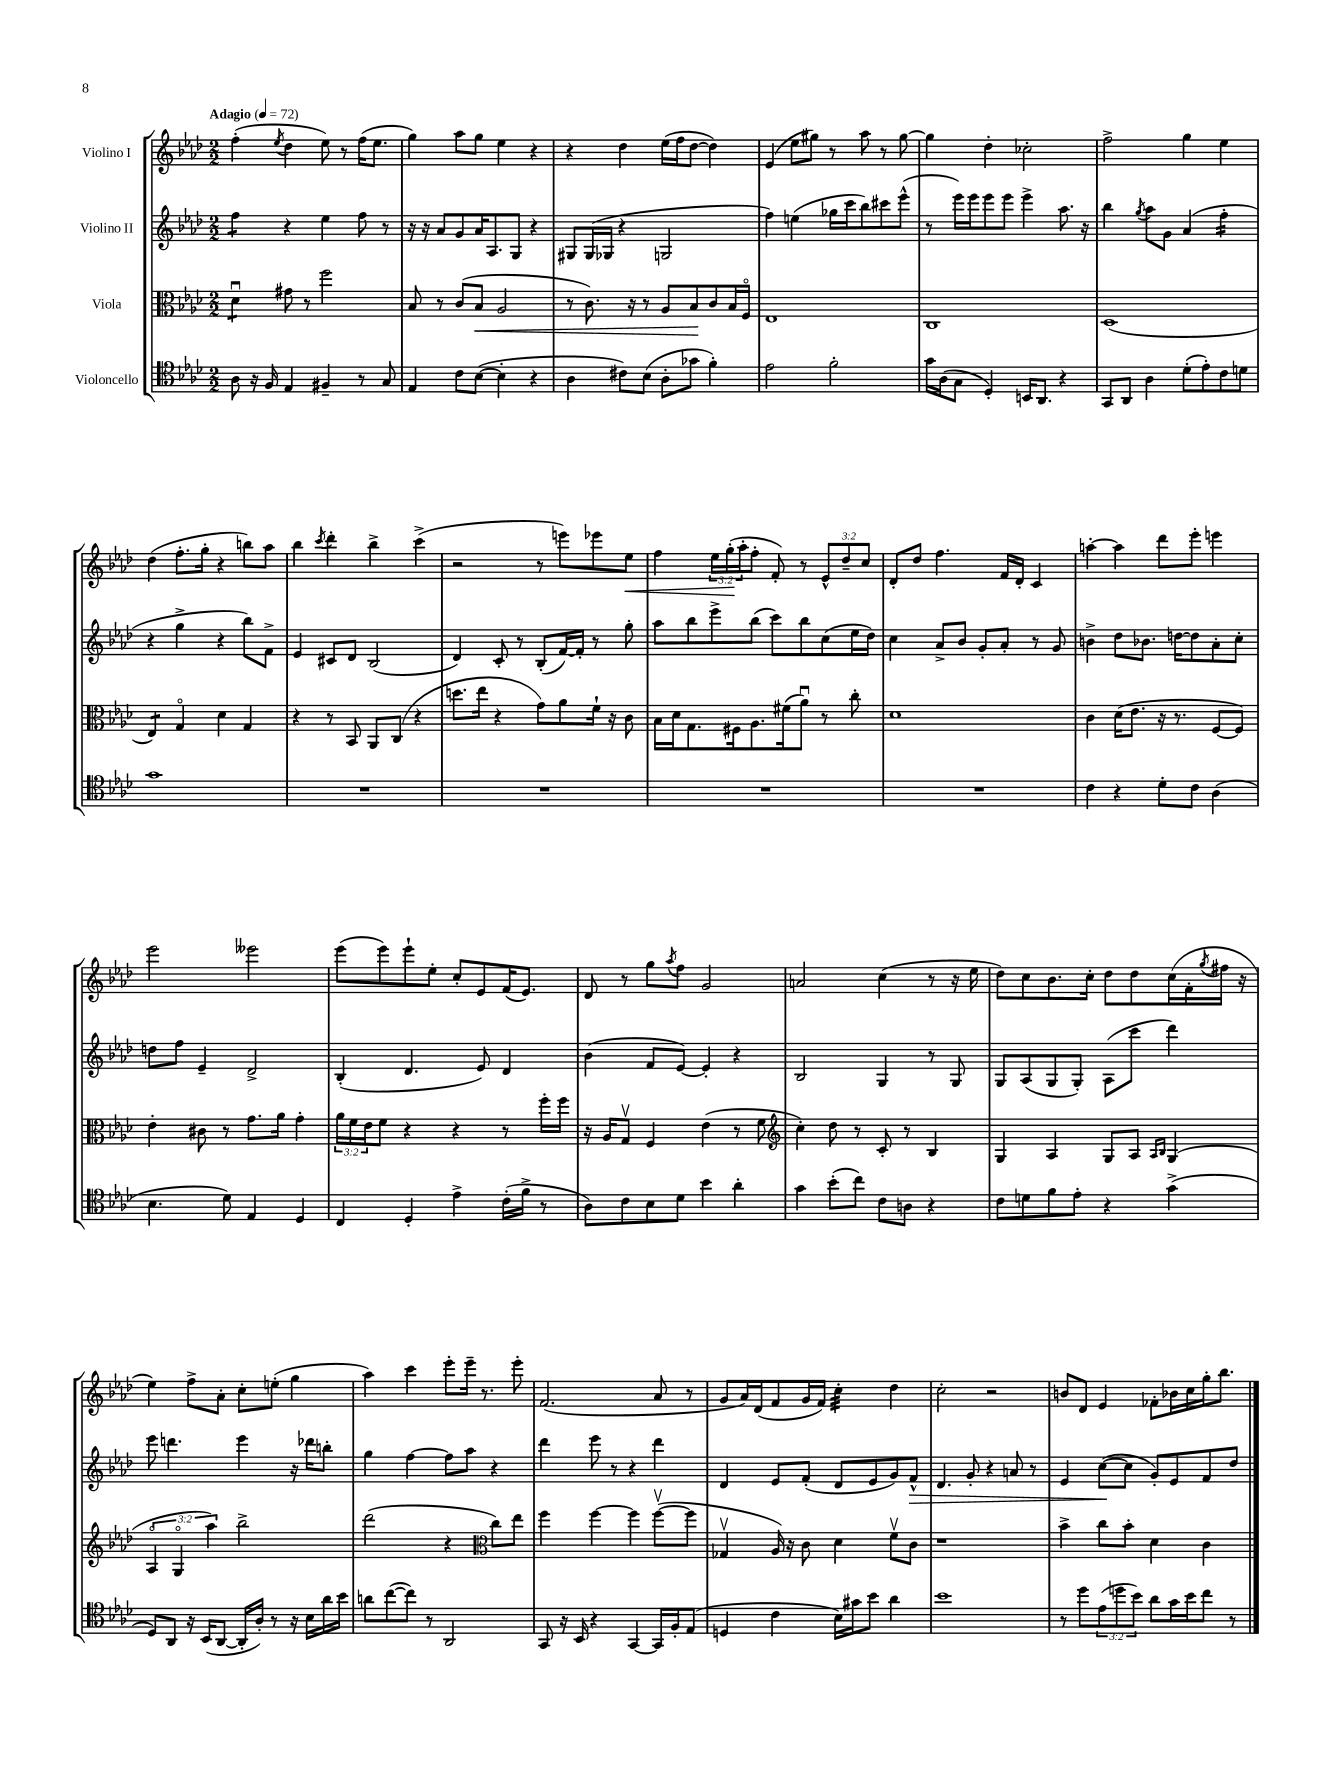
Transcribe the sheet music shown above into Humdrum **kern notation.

**kern	**kern	**kern	**kern
*staff4	*staff3	*staff2	*staff1
*clefC4	*clefC3	*clefG2	*clefG2
*k[b-e-a-d-]	*k[b-e-a-d-]	*k[b-e-a-d-]	*k[b-e-a-d-]
*M2/2	*M2/2	*M2/2	*M2/2
*MM72	*MM72	*MM72	*MM72
8A-	4d-u	4ff	(4ff'
16r	.	.	.
16F	.	.	.
.	.	.	8qee-
4E-	8g#	4r	4dd-
.	8r	.	.
4F#~	2ff	4ee-	8ee-)
.	.	.	8r
8r	.	8ff	(16ff
.	.	.	8.ee-
8G	.	8r	.
=	=	=	=
4E-	8B-	16r	4gg)
.	.	16r	.
.	8r	8a-	.
8c	(8c	8g	8aa-
([8B-	8B-	16a-	8gg
.	.	8.A-	.
4B-']	2A-	.	4ee-
.	.	8G	.
4r	.	4r	4r
=	=	=	=
4A-	8r	8G#	4r
.	8.c)	(16G#	.
.	.	16G-	.
8c#)	.	4r	4dd-
.	16r	.	.
(8B-	8r	.	.
8A-'	8A-	2G	(16ee-
.	.	.	16ff
8g-	8B-	.	[8dd-
4f')	8c	.	4dd-])
.	16B-	.	.
.	16Fo	.	.
=	=	=	=
2e-	1E-	4ff)	(4e-
.	.	(4ee	8ee-
.	.	.	8gg#)
2f'	.	16gg-	8r
.	.	16ccc	.
.	.	8bb-)	8aa-
.	.	8ccc#	8r
.	.	(8eee-^^	[8gg#
=	=	=	=
16g	1C	8r	4gg#]
(16A-	.	.	.
8G	.	16eee-)	.
.	.	16eee-	.
4D-')	.	8eee-	4dd-'
.	.	8eee-	.
16BB	.	4eee-^	2cc-'
8.AA-	.	.	.
4r	.	8.aa-	.
.	.	16r	.
=	=	=	=
8GG	(1D-	4bb-	2ff^
8AA-	.	.	.
.	.	8qgg	.
4A-	.	8aa-	.
.	.	8g	.
(8d-'	.	(4a-	4gg
8e-')	.	.	.
8c	.	4ff'	4ee-
8d	.	.	.
=	=	=	=
1g	4E-)	4r	(4dd-
.	4Go	4gg^	8.ff'
.	.	.	16gg'
.	4d-	4r	4r
.	4G	8bb-)	8bb)
.	.	8f^	8aa-
=	=	=	=
1r	4r	4e-	4bb-
.	.	.	8qccc
.	8r	8c#	4ddd-'
.	8BB-	8d-	.
.	8AA-	(2B-	4bb-^
.	(8C	.	.
.	4r	.	(4ccc^
=	=	=	=
1r	8.dd	4d-)	2r
.	16ee-	.	.
.	4r	8c'	.
.	.	8r	.
.	8g)	(8B-'	8r
.	8a-	[16f)	8eee)
.	.	16f']	.
.	16f`	8r	8eee-
.	16r	.	.
.	8c	8gg'	8ee-
=	=	=	=
1r	16B-	8aa-	4ff
.	16d-	.	.
.	8.G	8bb-	.
.	.	8eee-^	24ee-
.	.	.	(24gg'
.	16F#	.	.
.	.	.	24aa-'
.	8.A-	(8bb-	8ff'
.	.	8ccc)	8f')
.	(16f#	.	.
.	8a-u)	8bb-	8r
.	8r	(8cc	12e-^^
.	.	.	12dd-~
.	8cc'	16ee-	.
.	.	.	12cc
.	.	16dd-)	.
=	=	=	=
1r	1d-	4cc	8d-'
.	.	.	8dd-
.	.	8a-^	4.ff
.	.	8b-	.
.	.	8g'	.
.	.	8a-'	16f
.	.	.	16d-'
.	.	8r	4c
.	.	8g	.
=	=	=	=
4c	4c	4b^	[4aa'
4r	(16d-	8dd-	4aa]
.	8.e-	.	.
.	.	8.b-	.
8d-'	16r	.	8ddd-
.	8.r	[16dd	.
8c	.	8dd]	8eee-'
(4A-	[8F	8a-'	4eee
.	8F])	8cc'	.
=	=	=	=
4.B-	4e-'	8dd	2eee-
.	.	8ff	.
.	8c#	4e-~	.
8d-)	8r	.	.
4E-	8.g	2d-^	2eee--
.	16a-	.	.
4D-	4g'	.	.
=	=	=	=
4C	24a-	(4B-'	(8eee-
.	24f	.	.
.	24e-	.	.
.	8f	.	8eee-)
4D-'	4r	4.d-	8eee-`
.	.	.	8ee-'
4e-^	4r	.	8cc'
.	.	8e-)	8e-
(16c'	8r	4d-	(16f
16f^	.	.	8.e-)
8r	16ff'	.	.
.	16ff	.	.
=	=	=	=
8A-)	16r	(4b-	8d-
.	16A-	.	.
8c	8Gv	.	8r
8B-	4F	8f	8gg
.	.	.	8qaa-
8d-	.	[8e-)	8ff
4b-	(4e-	4e-']	2g
4a-'	8r	4r	.
.	8f	.	.
=	=	=	=
*	*clefG2	*	*
4g	4cc')	2B-	2a
(8b-'	8dd-	.	.
8cc)	8r	.	.
8c	8c'	4G	(4cc
8A	8r	.	.
4r	4B-	8r	8r
.	.	8G	16r
.	.	.	16ee-
=	=	=	=
8c	4G	8G	8dd-)
8d	.	(8A-	8cc
8f	4A-	8G	8.b-
8e-'	.	8G')	.
.	.	.	16cc'
4r	8G	(8A-	8dd-
.	8A-	8ccc	8dd-
.	16qqA-	.	.
.	16qqB-	.	.
(4g^	(4G	4ddd-)	(16cc
.	.	.	16f'
.	.	.	8qgg
.	.	.	16ff#
.	.	.	16r
=	=	=	=
8D-)	6A-o	8eee-	4ee-)
8AA-	.	4.ddd	.
.	6Go	.	.
16r	.	.	8ff^
(16BB-	.	.	.
.	6aa-)	.	.
[8AA-	.	.	8a-'
16AA-']	2bb-^	4eee-	8cc'
16A-')	.	.	.
8r	.	.	(8ee'
16r	.	16r	4gg
16B-	.	16ddd-	.
16a-	.	8bb'	.
16b-	.	.	.
=	=	=	=
8a	(2ddd-	4gg	4aa-)
([8cc	.	.	.
8cc])	.	[4ff	4ccc
8r	.	.	.
2AA-	4r	8ff]	8eee-'
.	.	8aa-	16eee-~
.	.	.	8.r
*	*clefC3	*	*
.	8cc)	4r	.
.	8ee-	.	8eee-'
=	=	=	=
8GG	4ff	4ddd-	(2.f
16r	.	.	.
16BB-	.	.	.
4r	[4ff	8eee-	.
.	.	8r	.
[4GG	4ff]	4r	.
16GG]	([8ffv	4ddd-	8a-
16F'	.	.	.
(8E-	8ff]	.	8r
=	=	=	=
4D	4G-v	4d-	8g
.	.	.	16a-)
.	.	.	(16d-
4c	16A-)	8e-	8f
.	16r	.	.
.	8c	(8f'	16g
.	.	.	16f)
16B-)	4d-	8d-	4cc'
16g#	.	.	.
8b-	.	8e-	.
4a-	8fv	8g)	4dd-
.	8c	8f^^	.
=	=	=	=
1b-	1r	4.d-	2cc'
.	.	8g'	.
.	.	4r	2r
.	.	8a	.
.	.	8r	.
=	=	=	=
8r	4b-^	4e-	8b
8dd-	.	.	8d-
(12e-	8cc	([8cc	4e-
12dd	.	.	.
.	8b-'	8cc]	.
12b-)	.	.	.
8a-	4d-	8g')	8f-'
16g	.	8e-	16b-
16b-	.	.	16cc
8cc	4c	8f	16gg'
.	.	.	8.bb-
8r	.	8dd-	.
==	==	==	==
*-	*-	*-	*-
